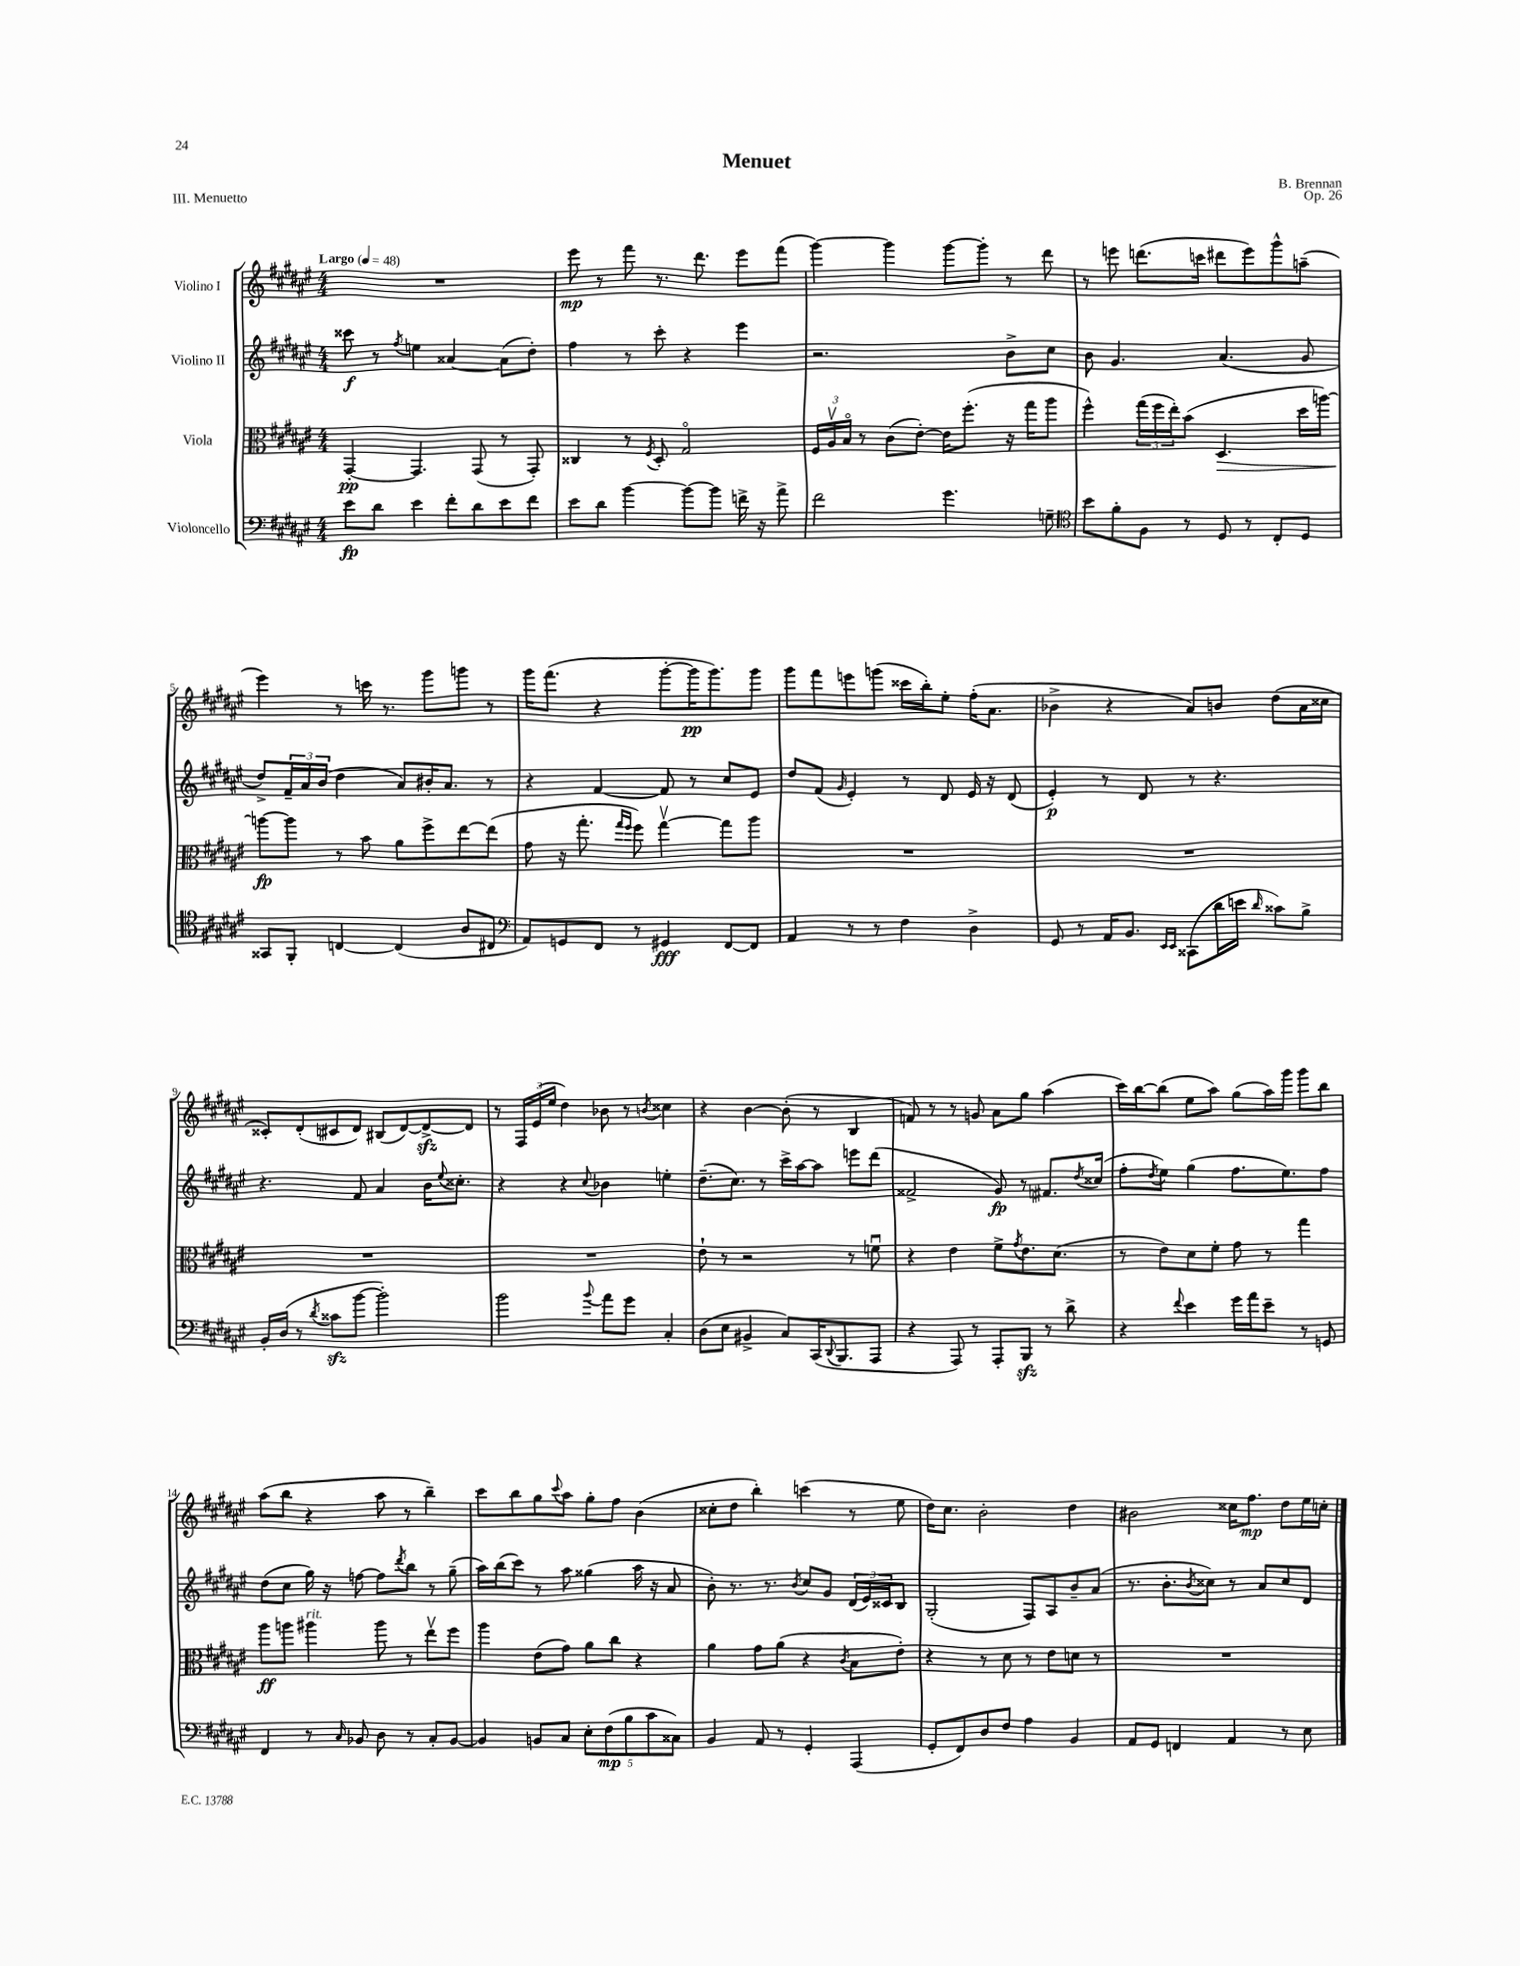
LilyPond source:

\header { title = "Menuet" composer = "B. Brennan" opus = "Op. 26" piece = "III. Menuetto" }
<<
\new StaffGroup <<
\new Staff = "s0" \with { instrumentName = "Violino I" } {
    \clef treble \key fis \major \numericTimeSignature \time 4/4 \tempo "Largo" 4 = 48
    R1 |
    eis'''8\mp r8 fis'''8 r8. dis'''8. eis'''8 fis'''8( |
    gis'''4~) gis'''4 gis'''8~ gis'''8-. r8 dis'''8 |
    r8 e'''8 d'''8.( c'''16 dis'''8 e'''8) gis'''8-^ a''8--( |
    eis'''4) r8 c'''16 r8. gis'''8 g'''8 r8 |
    gis'''16 fis'''8.( r4 gis'''8~-. gis'''16\pp gis'''8.) gis'''8 |
    gis'''8 fis'''8 e'''8 g'''8( cisis'''16 b''16-.) eis''8-. fis''16-.( ais'8. |
    bes'4-> r4 ais'8) b'8 dis''8( ais'16 cisis''16 |
    cisis'8-.) dis'8-.( cis'8 dis'8) bis8( dis'8~) dis'8~->\sfz dis'8 |
    r8 \tuplet 3/2 { fis16 eis'16( eis''16 } dis''4) bes'8 r8 \acciaccatura { b'8 } cisis''4 |
    r4 b'4~ b'8-.( r8 b4 |
    f'8) r8 r8 g'8 ais'8 gis''8 ais''4( |
    cis'''16) b''16~ b''8( eis''8 ais''8) gis''8( ais''16) gis'''16 gis'''8 b''8 |
    ais''8( b''8 r4 ais''8 r8 b''4--) |
    cis'''8 b''8 gis''8 \appoggiatura { cis'''8 } ais''8 gis''8-. fis''8 b'4( |
    cisis''8-. dis''8 b''4-.) c'''4( r8 eis''8 |
    dis''16) cis''8. b'2-. dis''4 |
    bis'2 cisis''16 fis''8.\mp dis''8 eis''16 c''16-. \bar "|." |
}
\new Staff = "s1" \with { instrumentName = "Violino II" } {
    \clef treble \key fis \major \numericTimeSignature \time 4/4
    cisis'''8\f r8 \acciaccatura { fis''8 } e''4 aisis'4~ aisis'8( dis''8-.) |
    fis''4 r8 cis'''8-. r4 eis'''4 |
    r2. b'8-> cis''8 |
    b'8 gis'4. ais'4.( gis'8 |
    dis''8->) \tuplet 3/2 { fis'16-- ais'16 b'16( } dis''4 ais'8) bis'16-. ais'8. r8 |
    r4 fis'4~ fis'8 r8 cis''8 eis'8 |
    dis''8 fis'8( \grace { gis'16 } eis'4-.) r8 dis'8 eis'16 r16 dis'8( |
    eis'4-.\p) r8 dis'8 r8 r4. |
    r4. fis'8 ais'4 b'16 \appoggiatura { eis''8 } cisis''8.-. |
    r4 r4 \appoggiatura { cis''8 } bes'4 e''4-. |
    dis''8.--( cis''8.) r8 cis'''16-> ais''16~ ais''8 e'''8 dis'''8( |
    fisis'2-> gis'8\fp) r8 fis'8. \acciaccatura { dis''8 } cisis''16( |
    fis''8-. \acciaccatura { dis''8 } eis''8) gis''4( fis''8. eis''8.) fis''8 |
    dis''8( cis''8 gis''16) r16 f''8~ f''8 \acciaccatura { dis'''8 } b''8 r8 gis''8--( |
    ais''16) b''16( cis'''8) r8 ais''8 gisis''4( ais''16 r16 ais'8 |
    b'8-.) r8. r8. \acciaccatura { b'8 } cis''8 gis'8 \tuplet 3/2 { dis'16( eis'16) cisis'16 } b8 |
    gis2-.( fis8) ais8 b'8-- ais'8( |
    r8. b'8.-. \acciaccatura { b'8 } cisis''8) r8 ais'8 cisis''8 dis'8 \bar "|." |
}
\new Staff = "s2" \with { instrumentName = "Viola" } {
    \clef alto \key fis \major \numericTimeSignature \time 4/4
    gis,4~-.\pp gis,4. gis,8( r8 gis,8-.) |
    cisis4 r8 \acciaccatura { fis8 } dis8-. gis2\flageolet |
    \tuplet 3/2 { fis16 ais16\upbow b16\flageolet } r8 cis'8( eis'8~-.) eis'16 fis''8.-.( r16 gis''16 ais''8 |
    fis''4-^) \tuplet 3/2 { gis''16( fis''16 eis''16-.) } b'8( dis4.\> dis''16 a''16~) |
    a''8~\fp\! a''8 r8 b'8 ais'8 fis''8-> eis''8~ eis''8( |
    gis'8 r16 gis''8.-. \grace { gis''16 fis''16 } fis''8) gis''4~\upbow gis''8 ais''8 |
    R1 |
    R1 |
    R1 |
    R1 |
    eis'8-! r8 r2 r8 f'8\downbow |
    r4 eis'4 fis'8-> \acciaccatura { gis'8 } eis'8. dis'8.( |
    r8 eis'8) dis'8 fis'8-. gis'8 r8 gis''4 |
    ais''8\ff a''8 ais''4^\markup { \italic "rit." } ais''8 r8 eis''8\upbow fis''8 |
    ais''4 eis'8( gis'8) ais'8 cis''8 r4 |
    ais'4 gis'8 ais'8( r4 \acciaccatura { cis'8 } b8 eis'8-.) |
    r4 r8 dis'8 r8 eis'8 d'8 r8 |
    R1 \bar "|." |
}
\new Staff = "s3" \with { instrumentName = "Violoncello" } {
    \clef bass \key fis \major \numericTimeSignature \time 4/4
    eis'8\fp dis'8 eis'4 fis'8-. dis'8 eis'8 fis'8 |
    eis'8 dis'8 b'4~ b'8~ b'8 f'16-> r16 ais'8-> |
    fis'2 gis'4. g8-- |
    \clef tenor b'8 fis'8-. fis8 r8 dis8 r8 cis8-. dis8 |
    gisis,8 fis,8-. c4~ c4( ais8 cis8 |
    \clef bass ais,8) g,8 fis,8 r8 gis,4\fff fis,8~ fis,8 |
    ais,4 r8 r8 fis4 dis4-> |
    gis,8 r8 ais,16 b,8. \grace { eis,16 eis,16 } cisis,8( dis'16 e'16 \grace { dis'16 } cisis'8) b8-> |
    b,16-. dis16( r8 \acciaccatura { dis'8 } cisis'8\sfz b'8~ b'2-.) |
    b'2 \appoggiatura { b'8 } ais'8 gis'8 cis4-. |
    dis8( eis8 bis,4-> cis8) cis,16( \appoggiatura { dis,8 } b,,8. ais,,8 |
    r4 ais,,8) r8 ais,,8-. b,,8\sfz r8 dis'8-> |
    r4 \appoggiatura { fis'8 } eis'4 gis'16 ais'16 eis'8-- r8 g,8 |
    fis,4 r8 \grace { cis16 } bes,8 dis8 r8 cis8-. bes,8~ |
    bes,4 b,8 cis8 \tuplet 5/4 { eis8-. fis8\mp( b8 cis'8 cisis8) } |
    b,4 ais,8 r8 gis,4-. ais,,4( |
    gis,8-. fis,8) dis8 fis8 ais4 b,4 |
    ais,8 gis,8 f,4 ais,4 r8 eis8 \bar "|." |
}
>>
>>
